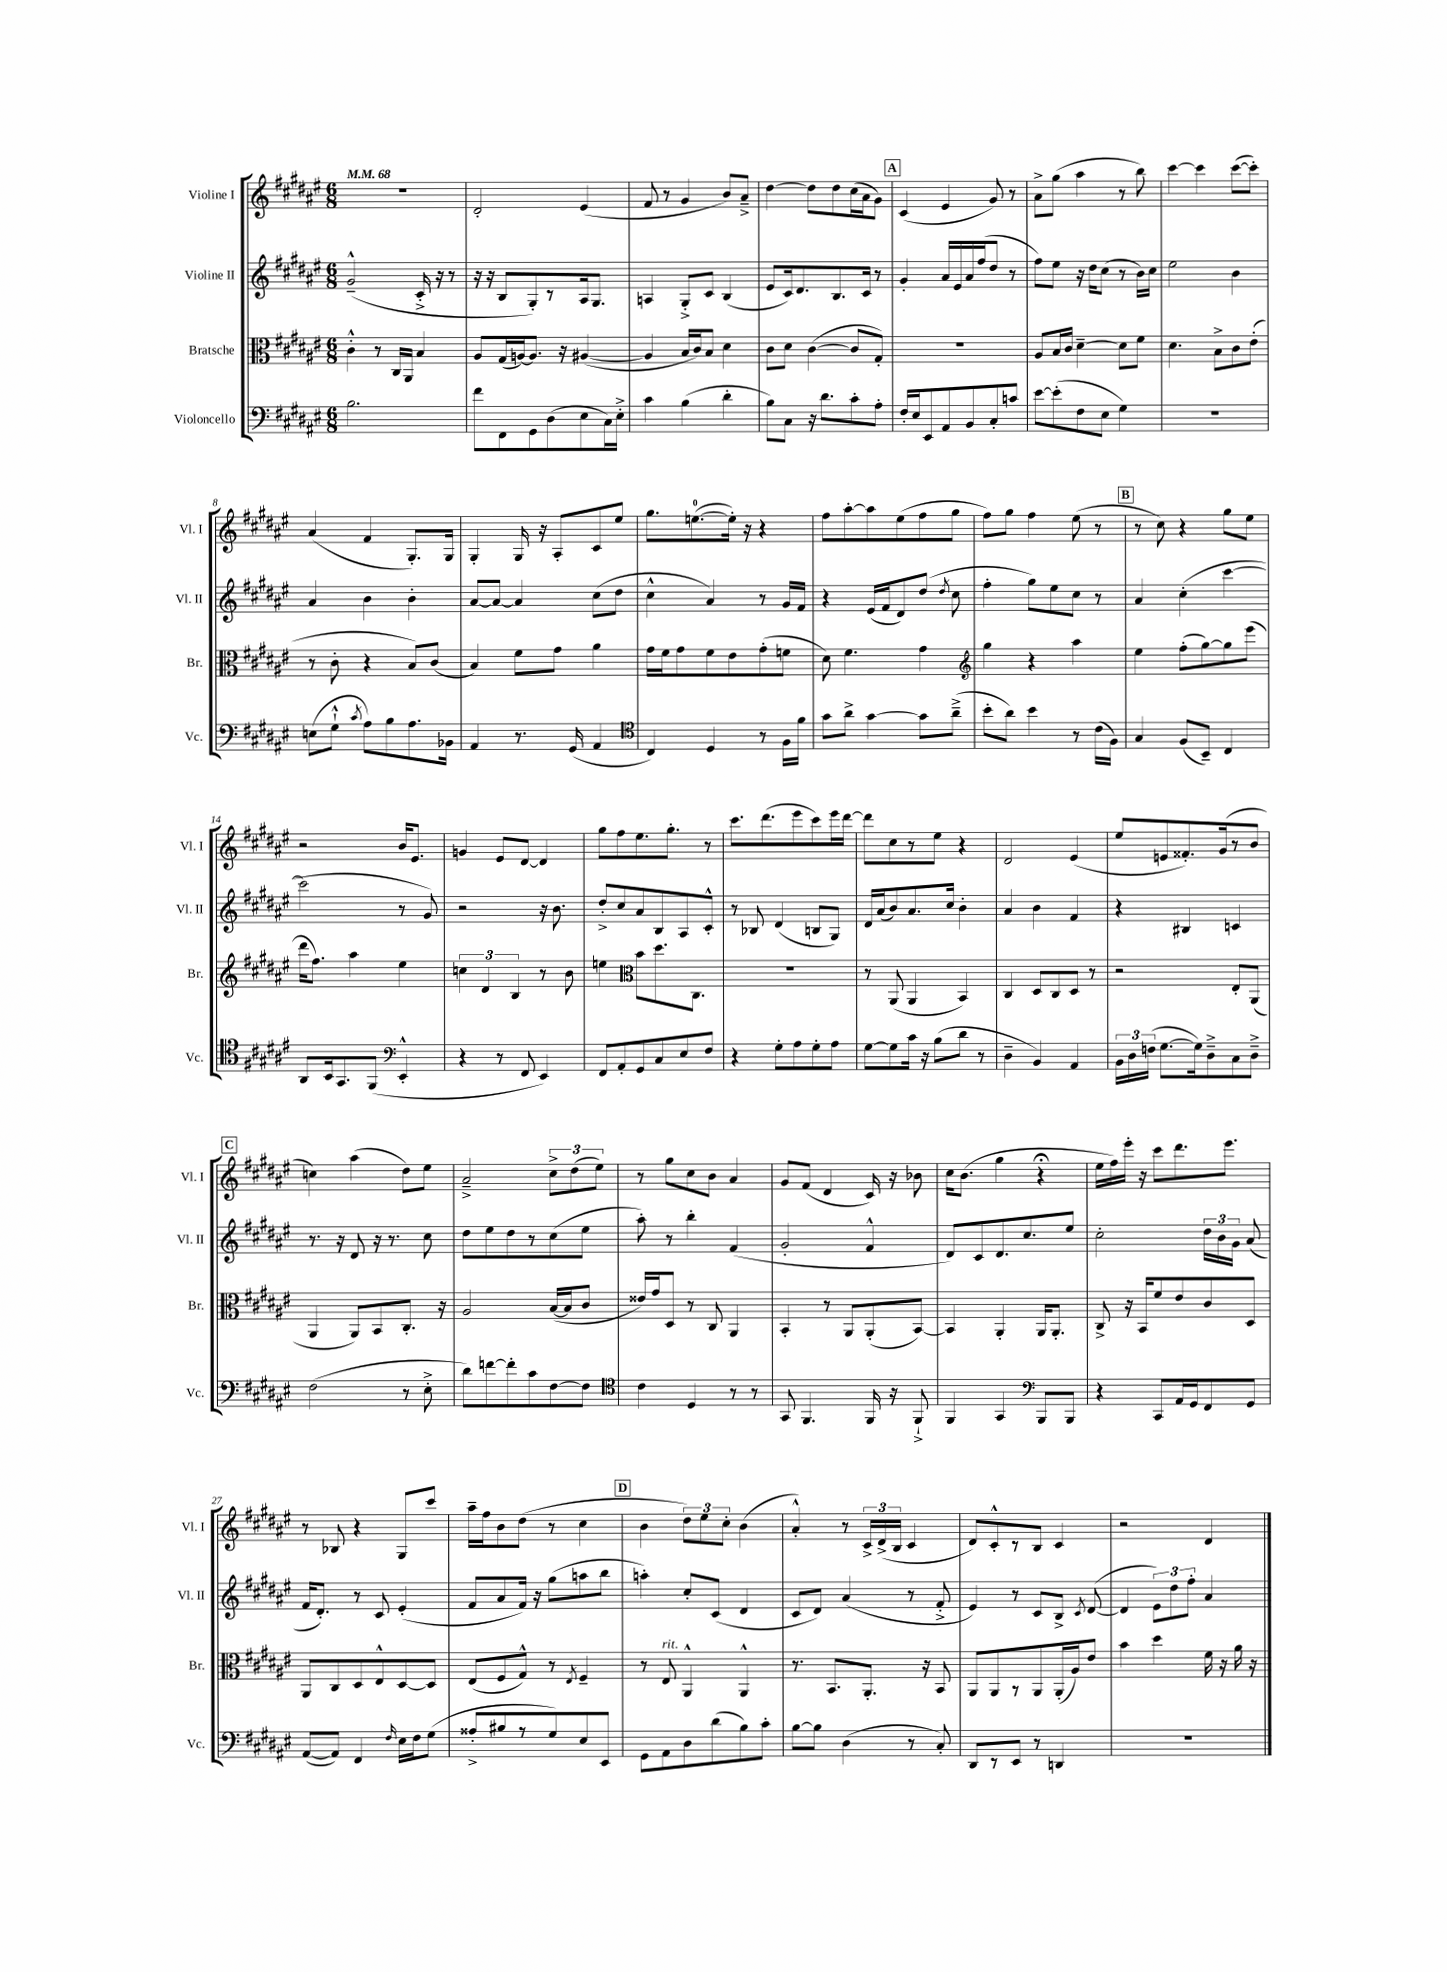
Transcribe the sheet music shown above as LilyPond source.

<<
\new StaffGroup <<
\new Staff = "s0" \with { instrumentName = "Violine I" shortInstrumentName = "Vl. I" } {
    \clef treble \key fis \major \numericTimeSignature \time 6/8 \tempo 4 = 68
    \autoBeamOff R2. |
    dis'2-. eis'4( |
    fis'8 r8 gis'4 b'8[) ais'8]---> |
    dis''4~ dis''8[ dis''8 cis''16( ais'16 gis'8]) |
    \mark \markup { \box "A" } cis'4( eis'4 gis'8) r8 |
    ais'8[-> gis''8]( ais''4 r8 b''8) |
    cis'''4~ cis'''4 cis'''8[~( cis'''8]-.) |
    ais'4( fis'4 gis8.[-.) gis16] |
    gis4-. gis16 r16 ais8[-. cis'8 eis''8] |
    gis''8.[ e''8.-0~( e''16]-.) r16 r4 |
    fis''8[ ais''8~-. ais''8 eis''8( fis''8 gis''8] |
    fis''8[) gis''8] fis''4 eis''8( r8 |
    \mark \markup { \box "B" } r8 cis''8) r4 gis''8[ eis''8] |
    r2 b'16[ eis'8.] |
    g'4 eis'8[ dis'8]~ dis'4 |
    gis''8[ fis''8 eis''8. gis''8.]-. r8 |
    cis'''8.[ dis'''8.( eis'''8 cis'''8) eis'''16 dis'''16]~ |
    dis'''8[ cis''8 r8 eis''8] r4 |
    dis'2 eis'4( |
    eis''8[ e'8 fisis'8.-.) gis'16( r8 b'8] |
    \mark \markup { \box "C" } c''4) ais''4( dis''8[) eis''8] |
    ais'2---> \tuplet 3/2 { cis''8[-> dis''8( eis''8]) } |
    r8 gis''8[ cis''8 b'8] ais'4 |
    gis'8[ fis'8]( dis'4 cis'16) r16 bes'8 |
    cis''16[ b'8.]( gis''4 r4\fermata |
    eis''16[ fis''16) eis'''16]-. r16 cis'''8[ dis'''8. eis'''8.] |
    r8 bes8 r4 gis8[ cis'''8] |
    ais''16[-- fis''16 b'8 dis''8]( r8 cis''4 |
    \mark \markup { \box "D" } b'4 \tuplet 3/2 { dis''8[) eis''8 cis''8]-. } b'4( |
    ais'4-.-^) r8 \tuplet 3/2 { cis'16[-> dis'16->( b16] } cis'4 |
    dis'8[) cis'8-.-^ r8 b8] cis'4 |
    r2 dis'4 \bar "|." |
}
\new Staff = "s1" \with { instrumentName = "Violine II" shortInstrumentName = "Vl. II" } {
    \clef treble \key fis \major \numericTimeSignature \time 6/8
    \autoBeamOff gis'2---^( cis'16-.-> r16 r8 |
    r16 r16 b8[ gis8-.) r8 ais16 gis8.] |
    a4 gis8[-.-> cis'8] b4( |
    eis'8[ cis'16) dis'8. b8. cis'16] r8 |
    \mark \markup { \box "A" } gis'4-. ais'16[ eis'16 ais'16 fis''16( dis''8] r8 |
    fis''8[) eis''8] r16 dis''16[ cis''8]( r8 b'16[) cis''16] |
    eis''2 b'4 |
    ais'4 b'4 b'4-. |
    ais'8[~ ais'8]~ ais'4 cis''8[( dis''8] |
    cis''4-^ ais'4) r8 gis'16[ fis'16] |
    r4 eis'16[( fis'16 dis'8) dis''8]( \acciaccatura { dis''8 } cis''8 |
    fis''4-. gis''8[) eis''8 cis''8] r8 |
    \mark \markup { \box "B" } ais'4 cis''4-.( cis'''4~ |
    cis'''2 r8 gis'8) |
    r2 r16 b'8. |
    dis''8[-.-> cis''8 ais'8 b8 ais8 cis'8]-.-^ |
    r8 bes8 dis'4( b8[ gis8]) |
    dis'16[ ais'16( b'8) ais'8. cis''16] b'4-. |
    ais'4 b'4 fis'4 |
    r4 bis4 c'4 |
    \mark \markup { \box "C" } r8. r16 dis'8 r16 r8. cis''8 |
    dis''8[ eis''8 dis''8 r8 cis''8( eis''8] |
    ais''8-.) r8 b''4-. fis'4( |
    gis'2-. fis'4-^ |
    dis'8[) cis'8 dis'8. cis''8. eis''8] |
    cis''2-. \tuplet 3/2 { dis''16[ b'16 gis'16] } ais'8( |
    fis'16[ dis'8.]-.) r8 cis'8 eis'4-.( |
    fis'8[ ais'8 fis'16]) r16 gis''8[( a''8 b''8] |
    \mark \markup { \box "D" } a''4-.) cis''8[-. cis'8]( dis'4 |
    cis'8[ dis'8]) ais'4( r8 fis'8-.-> |
    eis'4) r8 cis'8[ b8]-> \acciaccatura { cis'8 } dis'8~( |
    dis'4 \tuplet 3/2 { eis'8[) dis''8 fis''8]-. } ais'4 \bar "|." |
}
\new Staff = "s2" \with { instrumentName = "Bratsche" shortInstrumentName = "Br." } {
    \clef alto \key fis \major \numericTimeSignature \time 6/8
    \autoBeamOff cis'4-.-^ r8 cis16[ ais,16] b4 |
    ais8[ gis16( a16~) a8.] r16 ais4~( |
    ais4 b16[ cis'16) b8] dis'4 |
    cis'8[ dis'8] cis'4~( cis'8[ gis8]-.) |
    \mark \markup { \box "A" } R2. |
    ais8[ b16 cis'16] dis'4~-- dis'8[ fis'8] |
    dis'4. b8[-> cis'8 eis'8]-.( |
    r8 cis'8-. r4 b8[) cis'8]( |
    b4) fis'8[ gis'8] ais'4 |
    gis'16[ fis'16 gis'8 fis'8 eis'8 gis'8-.( f'8] |
    dis'8) fis'4. gis'4 |
    \clef treble gis''4 r4 ais''4 |
    \mark \markup { \box "B" } eis''4 fis''8[-.( gis''8~) gis''8 eis'''8]( |
    dis'''16[ fis''8.]) ais''4 eis''4 |
    \tuplet 3/2 { c''4 dis'4 b4 } r8 b'8 |
    e''4 \clef alto b'8[ dis''8. cis8.] |
    R2. |
    r8 ais,8( ais,4 b,4) |
    cis4 dis8[ cis8 dis8] r8 |
    r2 eis8[-. ais,8]( |
    \mark \markup { \box "C" } ais,4 ais,8[) b,8 cis8.]-. r16 |
    ais2 b16[~( b16 cis'8] |
    eisis'16[) gis'16 dis8] r8 cis8 ais,4 |
    b,4-. r8 ais,8[ ais,8-.( b,8]~) |
    b,4 ais,4-. ais,16[ ais,8.]-. |
    cis8-> r16 b,16[ fis'8 eis'8 cis'8 dis8] |
    ais,8[ cis8 dis8 eis8-^ dis8~ dis8] |
    eis8[( fis8 gis8]-^) r8 \acciaccatura { eis8 } fis4-- |
    \mark \markup { \box "D" } r8 eis8^\markup { \italic "rit." } ais,4-^ ais,4-^ |
    r8. b,8.[ ais,8.]-. r16 b,8 |
    ais,8[ ais,8 r8 ais,8 ais,16-.( ais16) eis'8] |
    b'4 dis''4 fis'16 r16 ais'16 r16 \bar "|." |
}
\new Staff = "s3" \with { instrumentName = "Violoncello" shortInstrumentName = "Vc." } {
    \clef bass \key fis \major \numericTimeSignature \time 6/8
    \autoBeamOff b2. |
    fis'8[ fis,8 gis,8 dis8( eis8 cis16) eis16]-.-> |
    cis'4 b4( dis'4-. |
    b8[) cis8] r16 dis'8.[ cis'8-. ais8]-. |
    \mark \markup { \box "A" } fis16[-. eis16 eis,8 ais,8 b,8 cis8-. c'8] |
    eis'8[~ eis'8-.( fis8 eis8] gis4) |
    R2. |
    e8[( gis8]-!-^ \acciaccatura { cis'8 } ais8[) b8 ais8. bes,16] |
    ais,4 r8. gis,16( ais,4 |
    \clef tenor cis4) dis4 r8 fis16[ fis'16] |
    gis'8[ ais'8]-> gis'4~ gis'8[ ais'8]--->( |
    b'8[-. ais'8]) b'4 r8 cis'16[( fis16]) |
    \mark \markup { \box "B" } gis4 fis8[( b,8]--) cis4 |
    ais,8[ b,16 gis,8. fis,8]( \clef bass eis,4-.-^ |
    r4 r8 fis,8 eis,4) |
    fis,8[ ais,8-. gis,8 cis8 eis8 fis8] |
    r4 gis8[-. ais8 gis8-. ais8] |
    gis8[~ gis8 cis'16] r16 b8[( dis'8] r8 |
    dis4-- b,4) ais,4 |
    \tuplet 3/2 { b,16[ dis16 f16]( } gis8.[~ gis16) dis8---> cis8 dis8]---> |
    \mark \markup { \box "C" } fis2( r8 eis8-.-> |
    dis'8[) f'8~ f'8-. cis'8 fis8~ fis8] |
    \clef tenor cis'4 dis4 r8 r8 |
    gis,8 fis,4. fis,16 r16 fis,8-!-> |
    fis,4 gis,4 \clef bass b,,8[ b,,8] |
    r4 cis,8[ ais,16 gis,16 fis,8 gis,8] |
    ais,8[~( ais,8]) fis,4 \grace { fis16 } eis16[ fis16 gis8]( |
    aisis8[-.-> bis8 r8 gis8) eis8 eis,8] |
    \mark \markup { \box "D" } gis,8[ ais,8 dis8 dis'8( b8) cis'8]-. |
    b8[~ b8] dis4( r8 cis8-.) |
    dis,8[ r8 eis,8] r8 d,4 |
    R2. \bar "|." |
}
>>
>>
